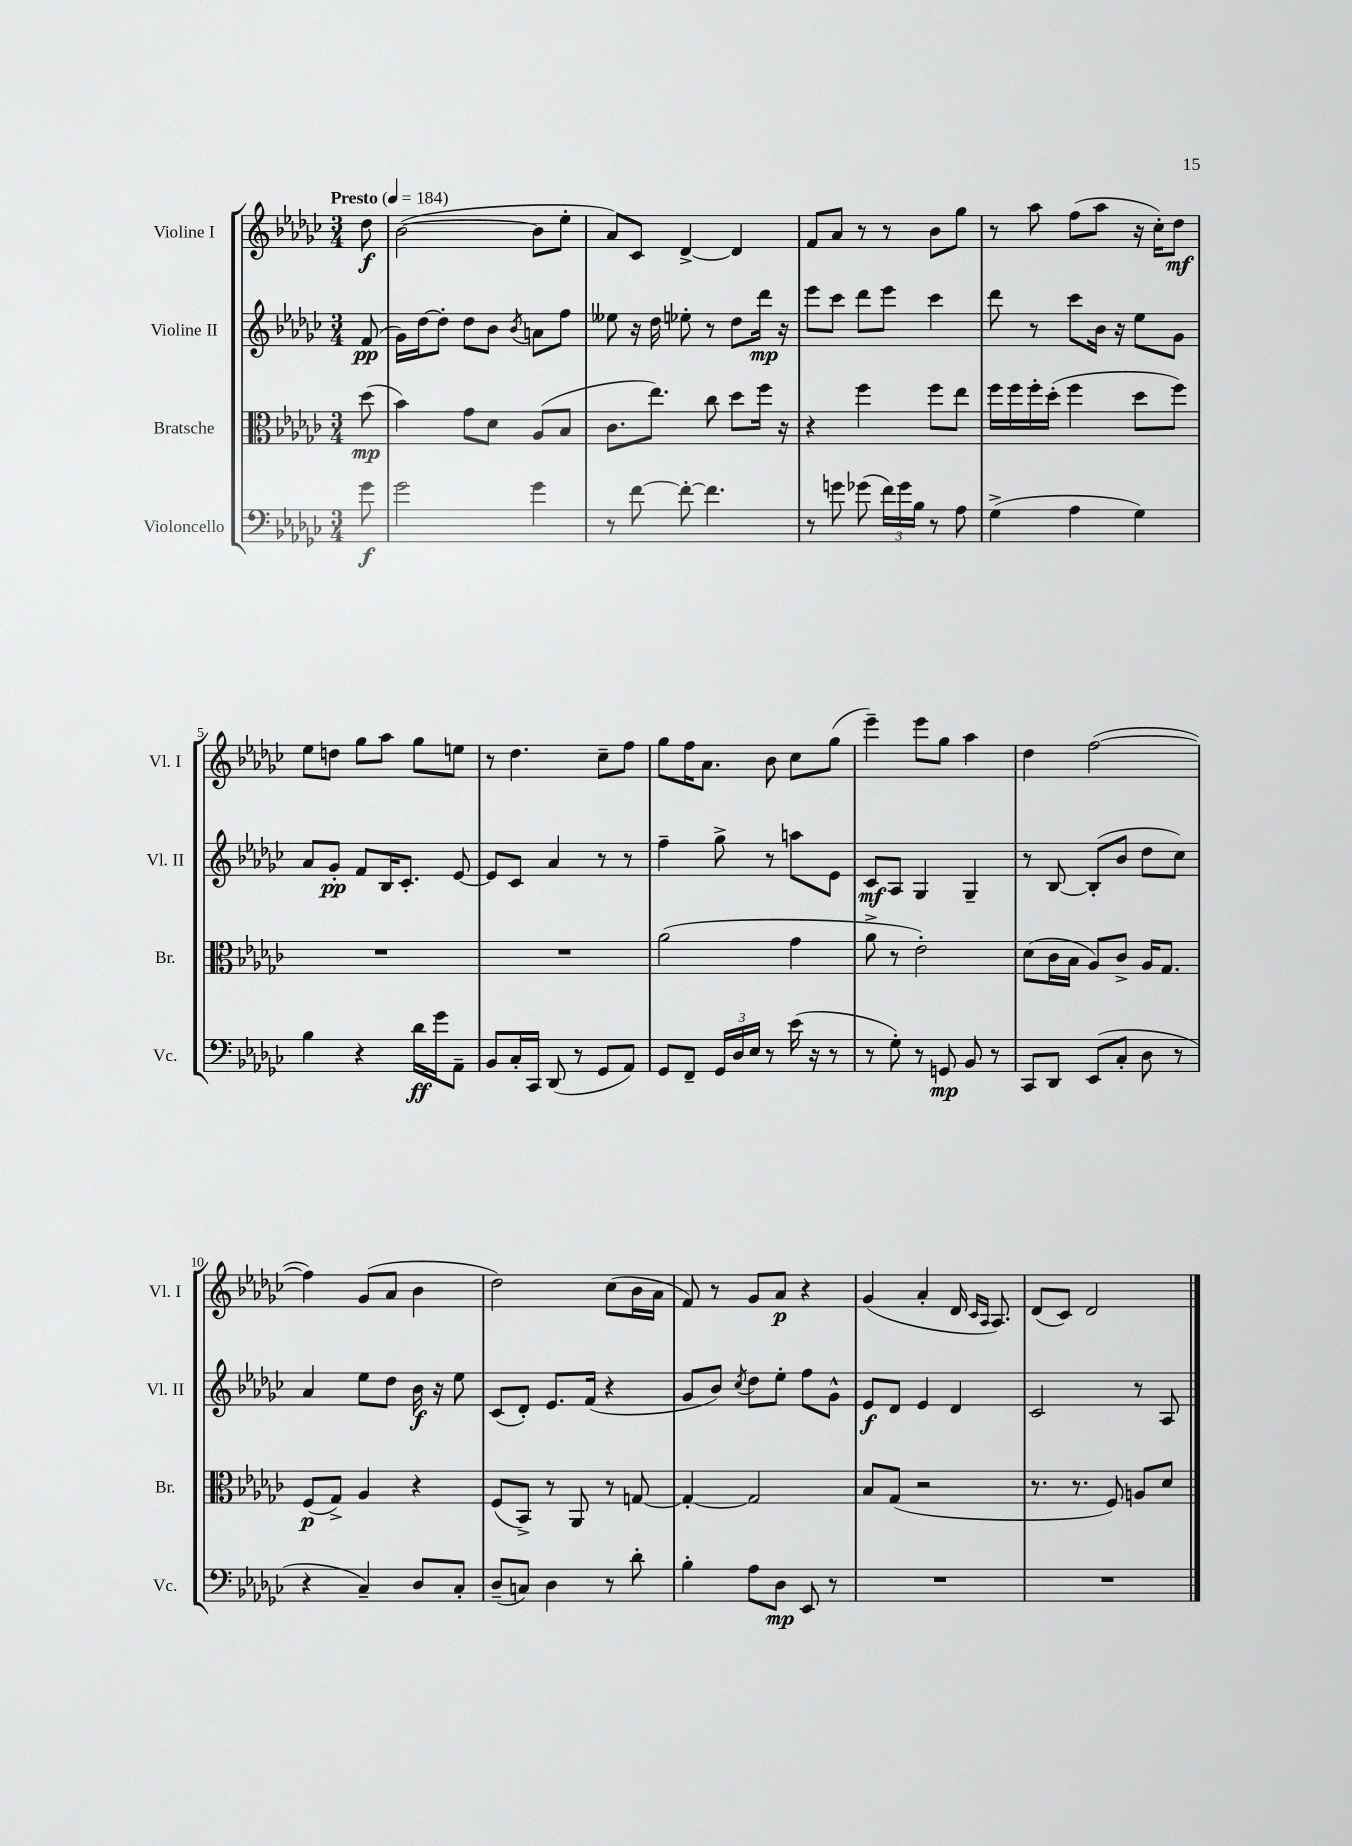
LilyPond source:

<<
\new StaffGroup <<
\new Staff = "s0" \with { instrumentName = "Violine I" shortInstrumentName = "Vl. I" } {
    \clef treble \key ges \major \numericTimeSignature \time 3/4 \partial 8 \tempo "Presto" 4 = 184
    \autoBeamOff des''8\f |
    bes'2~( bes'8[ ees''8]-. |
    aes'8[) ces'8] des'4~-> des'4 |
    f'8[ aes'8] r8 r8 bes'8[ ges''8] |
    r8 aes''8 f''8[( aes''8] r16 ces''16[-.) des''8]\mf |
    ees''8[ d''8] ges''8[ aes''8] ges''8[ e''8] |
    r8 des''4. ces''8[-- f''8] |
    ges''8[ f''16 aes'8.] bes'8 ces''8[ ges''8]( |
    ees'''4--) ees'''8[ ges''8] aes''4 |
    des''4 f''2~( |
    f''4) ges'8[( aes'8] bes'4 |
    des''2) ces''8[( bes'16 aes'16] |
    f'8) r8 ges'8[ aes'8]\p r4 |
    ges'4( aes'4-. des'16 \grace { ces'16[ aes16] } aes8.) |
    des'8[( ces'8]) des'2 \bar "|." |
}
\new Staff = "s1" \with { instrumentName = "Violine II" shortInstrumentName = "Vl. II" } {
    \clef treble \key ges \major \numericTimeSignature \time 3/4 \partial 8
    \autoBeamOff f'8\pp( |
    ges'16[) des''16~ des''8]-. des''8[ bes'8] \acciaccatura { bes'8 } a'8[ f''8] |
    eeses''8 r16 des''16 ees''8-. r8 des''8[ des'''16]\mp r16 |
    ees'''8[ ces'''8] des'''8[ ees'''8] ces'''4 |
    des'''8 r8 ces'''8[ bes'16] r16 ees''8[ ges'8] |
    aes'8[ ges'8]-.\pp f'8[ bes16 ces'8.]-. ees'8~ |
    ees'8[ ces'8] aes'4 r8 r8 |
    f''4-- ges''8-> r8 a''8[ ees'8] |
    ces'8[\mf aes8] ges4 ges4-- |
    r8 bes8~ bes8[-.( bes'8] des''8[ ces''8]) |
    aes'4 ees''8[ des''8] bes'16\f r16 ees''8 |
    ces'8[( des'8]-.) ees'8.[ f'16]( r4 |
    ges'8[ bes'8]) \acciaccatura { ces''8 } des''8[ ees''8]-. f''8[ ges'8]-^ |
    ees'8[\f des'8] ees'4 des'4 |
    ces'2 r8 aes8 \bar "|." |
}
\new Staff = "s2" \with { instrumentName = "Bratsche" shortInstrumentName = "Br." } {
    \clef alto \key ges \major \numericTimeSignature \time 3/4 \partial 8
    \autoBeamOff des''8\mp( |
    bes'4) ges'8[ des'8] aes8[( bes8] |
    ces'8.[ ees''8.]) ces''8 des''8[ f''16] r16 |
    r4 f''4 f''8[ ees''8] |
    f''16[ f''16 f''16-. des''16]-.( f''4 des''8[ f''8]) |
    R2. |
    R2. |
    aes'2( ges'4 |
    aes'8-> r8 ees'2-.) |
    des'8[( ces'16 bes16] aes8[) ces'8]-> aes16[ ges8.] |
    f8[\p( ges8]->) aes4 r4 |
    f8[( bes,8]->) r8 aes,8 r8 g8~ |
    g4~-. g2 |
    bes8[ ges8]( r2 |
    r8. r8. f8) a8[ des'8] \bar "|." |
}
\new Staff = "s3" \with { instrumentName = "Violoncello" shortInstrumentName = "Vc." } {
    \clef bass \key ges \major \numericTimeSignature \time 3/4 \partial 8
    \autoBeamOff ges'8\f |
    ges'2 ges'4 |
    r8 f'8~ f'8~-. f'4. |
    r8 g'8 ges'8( \tuplet 3/2 { f'16[) ges'16 bes16] } r8 aes8 |
    ges4->( aes4 ges4) |
    bes4 r4 des'16[\ff ges'16 aes,8]-- |
    bes,8[ ces16-. ces,16] des,8( r8 ges,8[ aes,8]) |
    ges,8[ f,8]-- \tuplet 3/2 { ges,16[ des16 ees16] } r8 ees'16( r16 r8 |
    r8 ges8-.) r8 g,8\mp bes,8 r8 |
    ces,8[ des,8] ees,8[( ces8]-. des8 r8 |
    r4 ces4--) des8[ ces8]-. |
    des8[--( c8]) des4 r8 des'8-. |
    bes4-. aes8[ des8]\mp ees,8 r8 |
    R2. |
    R2. \bar "|." |
}
>>
>>
